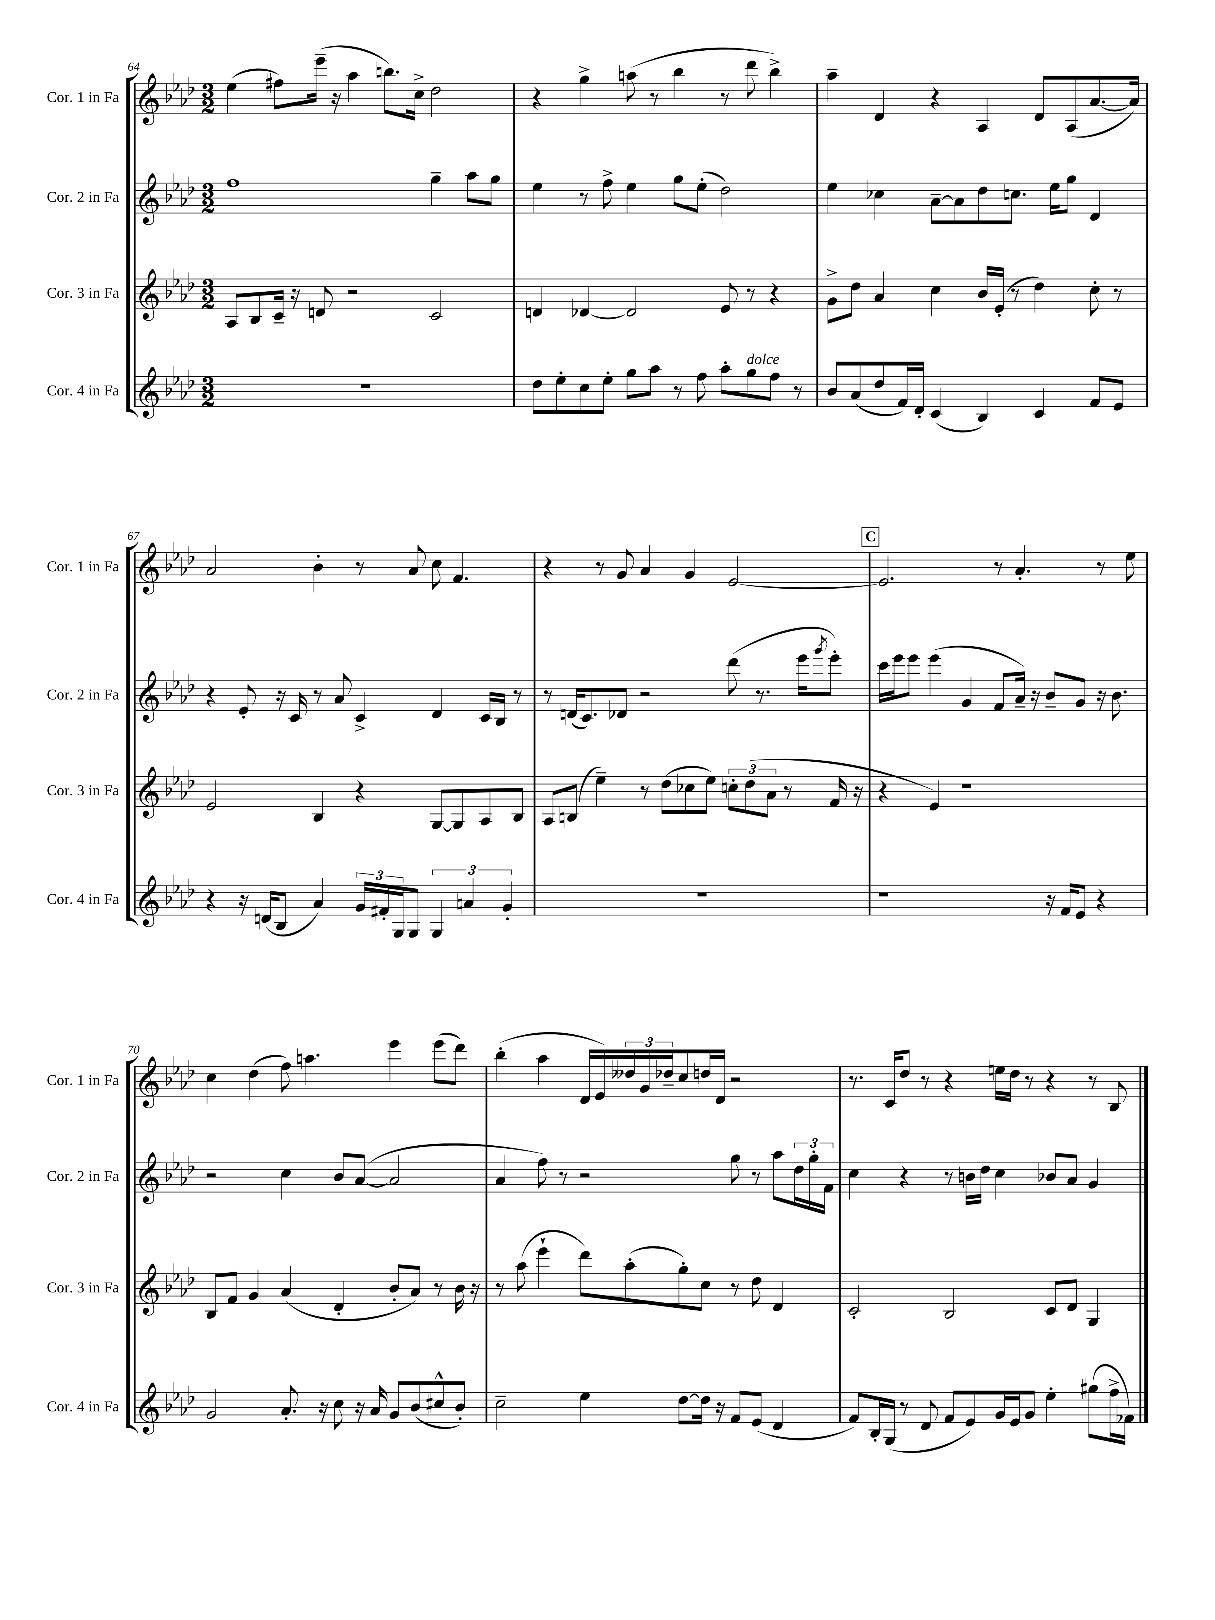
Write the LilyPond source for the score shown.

<<
\new StaffGroup <<
\new Staff = "s0" \with { instrumentName = "Cor. 1 in Fa" shortInstrumentName = "Cor. 1 in Fa" } {
    \clef treble \key aes \major \numericTimeSignature \time 3/2
    ees''4( fis''8) ees'''16--( r16 aes''4 b''8.) c''16-> des''2 |
    r4 g''4-> a''8( r8 bes''4 r8 des'''8 bes''4->) |
    aes''4-- des'4 r4 aes4 des'8 aes8( aes'8.~ aes'16) |
    aes'2 bes'4-. r8 aes'8 c''8 f'4. |
    r4 r8 g'8 aes'4 g'4 ees'2~ |
    \mark \markup { \box "C" } ees'2. r8 aes'4.-. r8 ees''8 |
    c''4 des''4( f''8) a''4. ees'''4 ees'''8( des'''8) |
    bes''4-.( aes''4 des'16 ees'16) \tuplet 3/2 { deses''16 g'16 des''16-- } c''8 d''16 des'16 r2 |
    r8. c'16 des''8 r8 r4 e''16 des''16 r8 r4 r8 bes8 \bar "|." |
}
\new Staff = "s1" \with { instrumentName = "Cor. 2 in Fa" shortInstrumentName = "Cor. 2 in Fa" } {
    \clef treble \key aes \major \numericTimeSignature \time 3/2
    f''1 g''4-- aes''8 g''8 |
    ees''4 r8 f''8-> ees''4 g''8 ees''8-.( des''2) |
    ees''4 ces''4 aes'8~-- aes'8 des''8 c''8. ees''16 g''8 des'4 |
    r4 ees'8-. r16 c'16 r8 aes'8 c'4-> des'4 c'16 bes16 r8 |
    r8 d'16( c'8.) des'8 r2 des'''8( r8. ees'''16 \acciaccatura { g'''8 } ees'''8-.) |
    \mark \markup { \box "C" } c'''16 ees'''16 ees'''8 ees'''4( g'4 f'8 aes'16--) r16 bes'8-- g'8 r16 bes'8. |
    r2 c''4 bes'8 aes'8~( aes'2 |
    aes'4 f''8) r8 r2 g''8 r8 aes''8 \tuplet 3/2 { des''16 g''16-. f'16 } |
    c''4 r4 r8 b'16 des''16 c''4 bes'8 aes'8 g'4 \bar "|." |
}
\new Staff = "s2" \with { instrumentName = "Cor. 3 in Fa" shortInstrumentName = "Cor. 3 in Fa" } {
    \clef treble \key aes \major \numericTimeSignature \time 3/2
    aes8 bes8 c'16-- r16 d'8 r2 c'2 |
    d'4 des'4~ des'2 ees'8 r8 r4 |
    g'8-> des''8 aes'4 c''4 bes'16 ees'16-.( r8 des''4) c''8-. r8 |
    ees'2 bes4 r4 g8~ g8 aes8 bes8 |
    aes8 b8( ees''4--) r8 des''8( ces''8 ees''8) \tuplet 3/2 { c''8-. des''8( aes'8 } r8 f'16 r16 |
    \mark \markup { \box "C" } r4 ees'4) r1 |
    bes8 f'8 g'4 aes'4( des'4-. bes'8-. aes'8) r8 bes'16 r16 |
    r8 aes''8( ees'''4-! des'''8) aes''8-.( g''8-.) c''8 r8 des''8 des'4 |
    c'2-. bes2 c'8 des'8 g4 \bar "|." |
}
\new Staff = "s3" \with { instrumentName = "Cor. 4 in Fa" shortInstrumentName = "Cor. 4 in Fa" } {
    \clef treble \key aes \major \numericTimeSignature \time 3/2
    R1. |
    des''8 ees''8-. c''8 ees''8-. g''8 aes''8 r8 f''8 aes''8-. g''8^\markup { \italic "dolce" } f''8 r8 |
    bes'8 aes'8( des''8 f'16) des'16-. c'4( bes4) c'4 f'8 ees'8 |
    r4 r16 d'16( bes8 aes'4) \tuplet 3/2 { g'16 fis'16-. g16 } g8 \tuplet 3/2 { g4 a'4 g'4-. } |
    R1. |
    \mark \markup { \box "C" } r1 r16 f'16 ees'8 r4 |
    g'2 aes'8.-. r16 c''8 r16 aes'16 g'8 bes'8( cis''8-^ bes'8-.) |
    c''2-- ees''4 des''8~ des''16 r16 f'8 ees'8( des'4 |
    f'8) bes16-. g16( r8 des'8 f'8 ees'8) g'16 ees'16 g'8 ees''4-. gis''8( f''16-> fes'16) \bar "|." |
}
>>
>>
\layout { \context { \Score currentBarNumber = #64 } }
